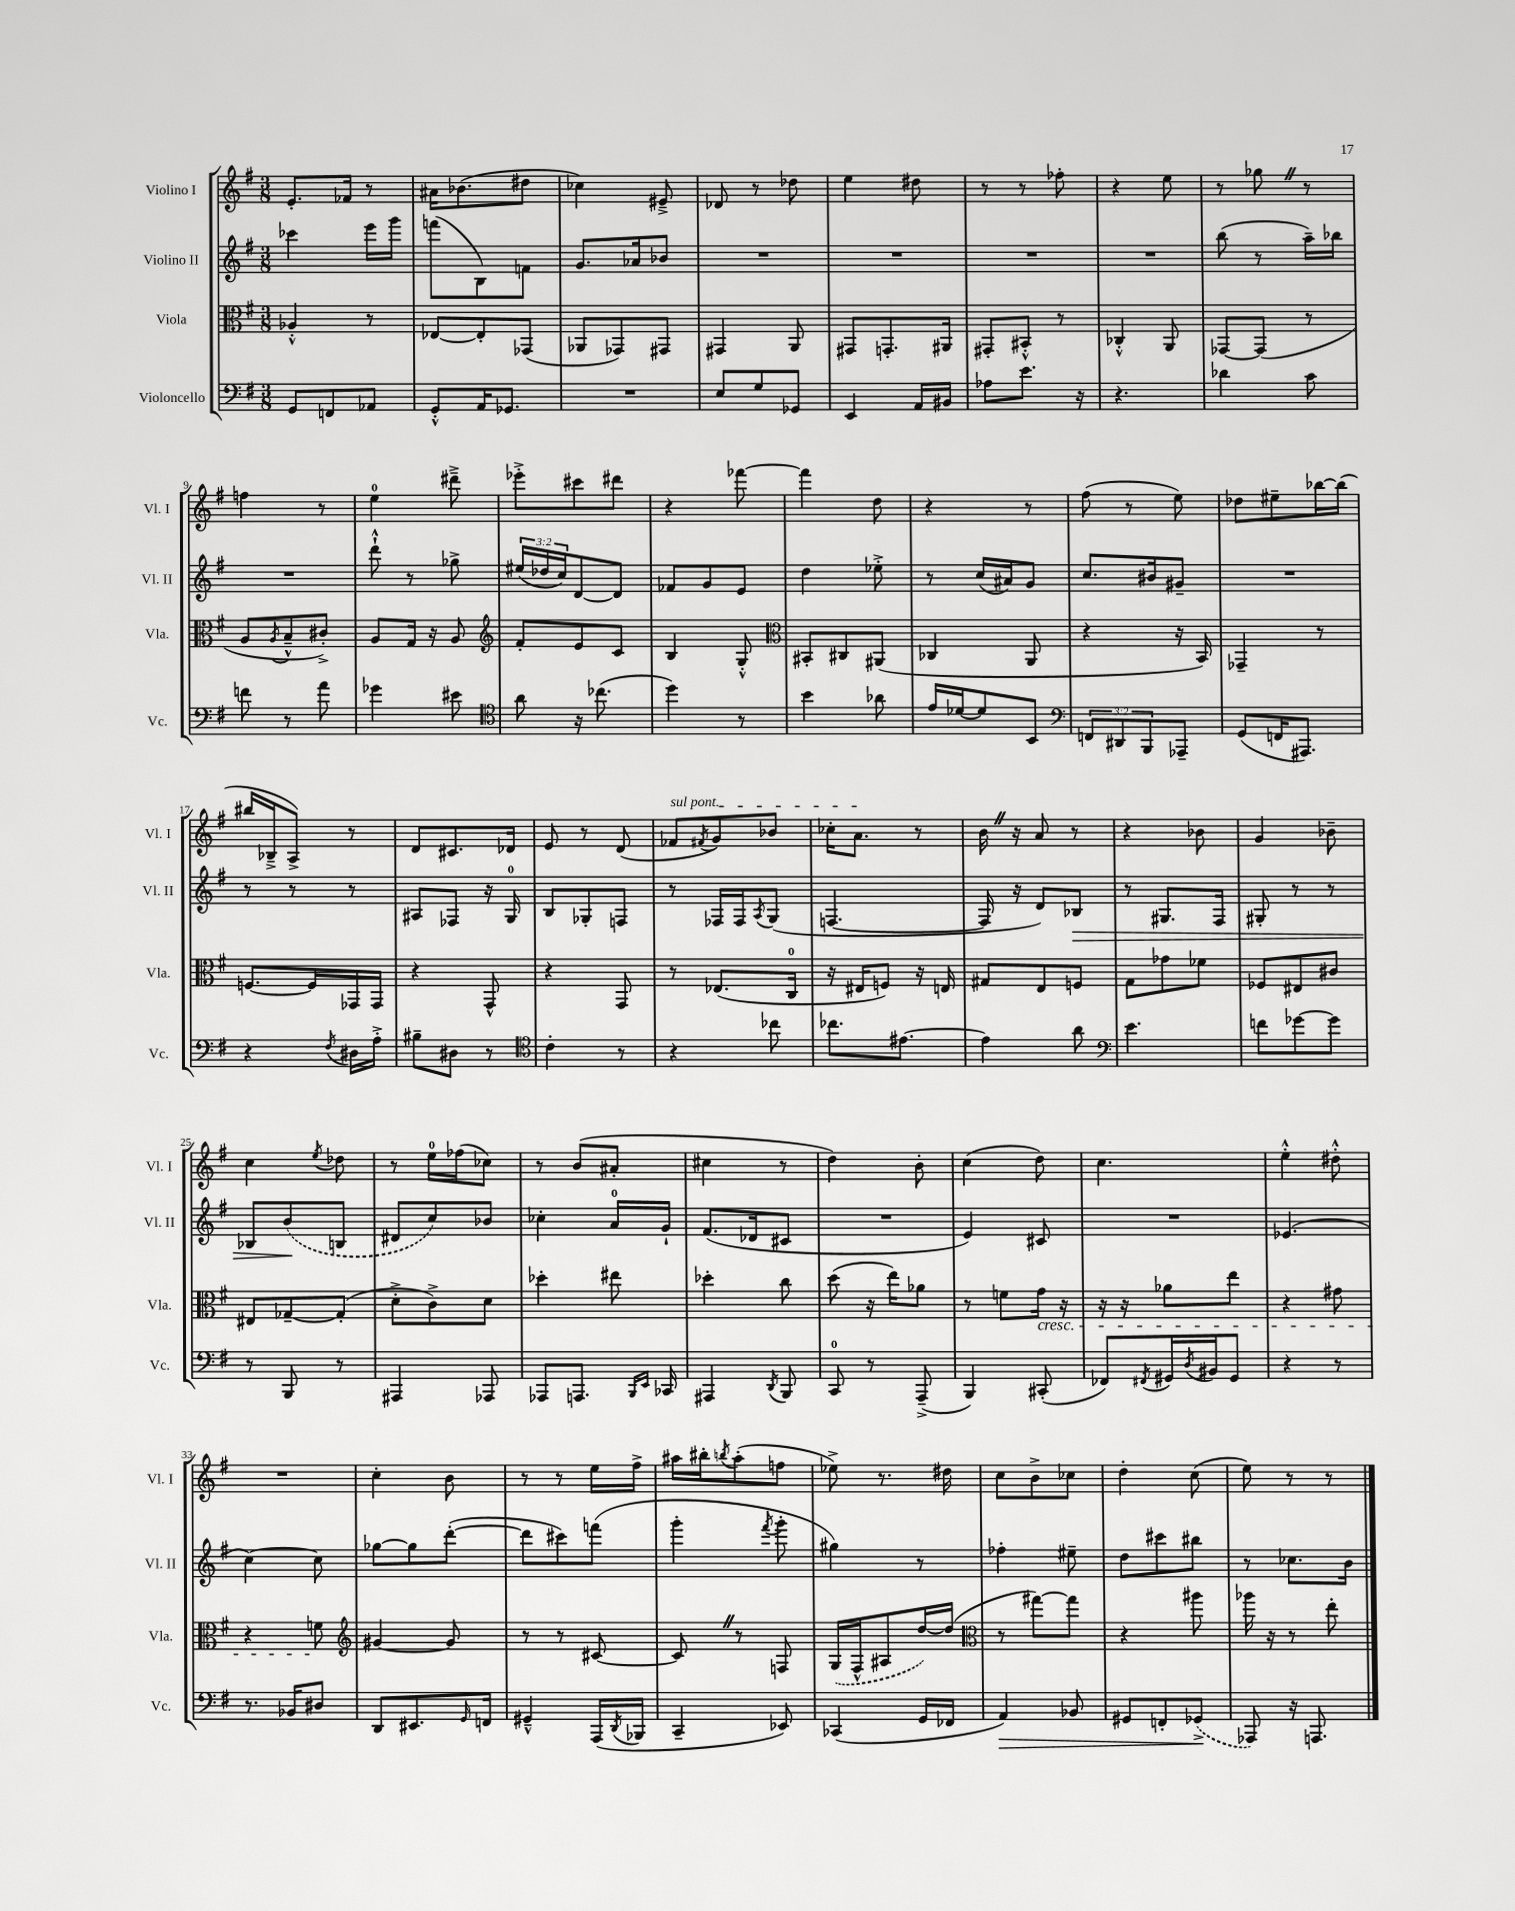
<<
\new StaffGroup <<
\new Staff = "s0" \with { instrumentName = "Violino I" shortInstrumentName = "Vl. I" } {
    \clef treble \key g \major \numericTimeSignature \time 3/8
    e'8.-. fes'16 r8 |
    ais'16 bes'8.( dis''8 |
    ces''4) eis'8---> |
    des'8 r8 des''8 |
    e''4 dis''8 |
    r8 r8 fes''8-. |
    r4 e''8 |
    r8 ges''8 \once \override BreathingSign.text = \markup { \musicglyph "scripts.caesura.straight" } \breathe r8 |
    f''4 r8 |
    e''4-0 dis'''8---> |
    ees'''8-.-> cis'''8 dis'''8 |
    r4 fes'''8~ |
    fes'''4 d''8 |
    r4 r8 |
    fis''8( r8 e''8) |
    des''8 eis''8-- bes''16~ bes''16( |
    bis''16 bes16---> a8->) r8 |
    d'8 cis'8. des'16 |
    e'8 r8 d'8( |
    \once \override TextSpanner.bound-details.left.text = \markup { \italic "sul pont." } fes'8\startTextSpan \acciaccatura { fis'8 } g'8) bes'8 |
    ces''16-. a'8.\stopTextSpan r8 |
    b'16 \once \override BreathingSign.text = \markup { \musicglyph "scripts.caesura.straight" } \breathe r16 a'8 r8 |
    r4 bes'8 |
    g'4 bes'8-- |
    c''4 \acciaccatura { e''8 } des''8 |
    r8 e''16-0 fes''16( ces''8) |
    r8 b'8( ais'8-. |
    cis''4 r8 |
    d''4) b'8-. |
    c''4( d''8) |
    c''4. |
    e''4-.-^ dis''8-.-^ |
    R4. |
    c''4-. b'8 |
    r8 r8 e''16 fis''16-> |
    ais''16 bis''16-. \acciaccatura { b''8 } ais''8-.( f''8 |
    ees''8->) r8. dis''16 |
    c''8 b'8-> ces''8 |
    d''4-. c''8( |
    e''8) r8 r8 \bar "|." |
}
\new Staff = "s1" \with { instrumentName = "Violino II" shortInstrumentName = "Vl. II" } {
    \clef treble \key g \major \numericTimeSignature \time 3/8 \override Staff.TupletNumber.text = #tuplet-number::calc-fraction-text
    ces'''4 e'''16 g'''16 |
    f'''8( b8) f'8 |
    g'8. aes'16 bes'8 |
    R4. |
    R4. |
    R4. |
    R4. |
    b''8( r8 a''16--) bes''16 |
    R4. |
    d'''8-!-^ r8 ges''8-> |
    \tuplet 3/2 { eis''16( des''16 c''16) } d'8~ d'8 |
    fes'8 g'8 e'8 |
    d''4 ees''8-.-> |
    r8 c''16( ais'16) g'8 |
    c''8. bis'16 gis'8-- |
    R4. |
    r8 r8 r8 |
    ais8 fes8 r16 g16-0 |
    b8 ges8-. f8 |
    r8 fes16 fes16 \acciaccatura { a8 } g8( |
    f4.~ |
    f16 r16 d'8) bes8\> |
    r8 gis8. fis16 |
    gis8-. r8 r8 |
    bes8 \once \slurDashed b'8\!( b8 |
    dis'8 c''8) bes'8 |
    ces''4-. a'16-0 g'16-! |
    fis'8.( des'16 cis'8 |
    R4. |
    e'4) cis'8 |
    R4. |
    ees'4.( |
    c''4~) c''8 |
    ges''8~ ges''8 d'''8~-.( |
    d'''8 cis'''8) f'''8( |
    g'''4-. \acciaccatura { fis'''8 } g'''8-. |
    gis''4) r8 |
    fes''4-. eis''8-- |
    d''8 cis'''8 bis''8 |
    r8 ces''8. b'16 \bar "|." |
}
\new Staff = "s2" \with { instrumentName = "Viola" shortInstrumentName = "Vla." } {
    \clef alto \key g \major \numericTimeSignature \time 3/8
    aes4-.-^ r8 |
    ees8~ ees8-. ges,8( |
    aes,8 ges,8) gis,8 |
    gis,4 a,8 |
    gis,8 g,8.-. ais,16 |
    gis,8-. bis,8-.-^ r8 |
    ces4-.-^ a,8 |
    ges,8~ ges,8( r8 |
    a8 \acciaccatura { a8 } b8---^ cis'8-.->) |
    a8 g16 r16 a8 |
    \clef treble fis'8-. e'8 c'8 |
    b4 g8-.-^ |
    \clef alto bis,8-. cis8 ais,8( |
    ces4 a,8 |
    r4 r16 b,16) |
    ges,4-- r8 |
    f8.~ f16 ges,16 ges,16 |
    r4 g,8-^ |
    r4 g,8 |
    r8 ees8.( c16-0 |
    r16 eis16 f8) r16 e16 |
    gis8 e8 f8 |
    g8 ges'8 fes'8 |
    fes8 eis8 cis'8 |
    eis8 ges8~-- ges8-.( |
    d'8-.-> c'8->) d'8 |
    des''4-. eis''8 |
    des''4-. c''8 |
    d''8( r16 e''16) aes'8 |
    r8 f'8 g'16\cresc r16 |
    r16 r16 aes'8 e''8 |
    r4 gis'8 |
    r4 f'8\! |
    \clef treble gis'4~ gis'8 |
    r8 r8 cis'8~ |
    cis'8 \once \override BreathingSign.text = \markup { \musicglyph "scripts.caesura.straight" } \breathe r8 f8 |
    \once \slurDashed g16( fis16-^ ais8 d''16~) d''16( |
    \clef alto r8 gis''8~) gis''8 |
    r4 ais''8 |
    aes''16 r16 r8 e''8-. \bar "|." |
}
\new Staff = "s3" \with { instrumentName = "Violoncello" shortInstrumentName = "Vc." } {
    \clef bass \key g \major \numericTimeSignature \time 3/8 \override Staff.TupletNumber.text = #tuplet-number::calc-fraction-text
    g,8 f,8 aes,8 |
    g,8-.-^ a,16 ges,8. |
    R4. |
    e8 g8 ges,8 |
    e,4 a,16 bis,16 |
    aes8 e'8. r16 |
    r4. |
    des'4 c'8 |
    f'8 r8 a'8 |
    ges'4 eis'8 |
    \clef tenor a'8 r16 ces''8.( |
    d''4) r8 |
    b'4 aes'8 |
    e'16 des'16~ des'8 b,8 |
    \clef bass \tuplet 3/2 { f,8 dis,8 b,,8 } aes,,8-- |
    g,8( f,16 ais,,8.) |
    r4 \acciaccatura { fis8 } dis16 a16-.-> |
    bis8-- dis8 r8 |
    \clef tenor c'4-. r8 |
    r4 ces''8 |
    ces''8. eis'8.~ |
    eis'4 a'8 |
    \clef bass e'4. |
    f'8 ges'8~ ges'8 |
    r8 b,,8 r8 |
    ais,,4 aes,,8 |
    aes,,8 a,,8. \grace { b,,16 e,16 } ces,16 |
    ais,,4 \acciaccatura { d,8 } b,,8 |
    c,8-0 r8 a,,8--->( |
    b,,4) cis,8-.( |
    fes,8) \acciaccatura { fis,8 } gis,16 \acciaccatura { d8 } bis,16 gis,8 |
    r4 r8 |
    r8. bes,16 dis8 |
    d,8 eis,8. \grace { g,16 } f,16 |
    gis,4---^ a,,16( \acciaccatura { d,8 } bes,,16 |
    c,4-- ees,8) |
    ces,4( g,16 fes,16 |
    a,4\>) bes,8 |
    gis,8 f,8-. \once \slurDashed ges,8->\!( |
    aes,,8) r16 a,,8. \bar "|." |
}
>>
>>
